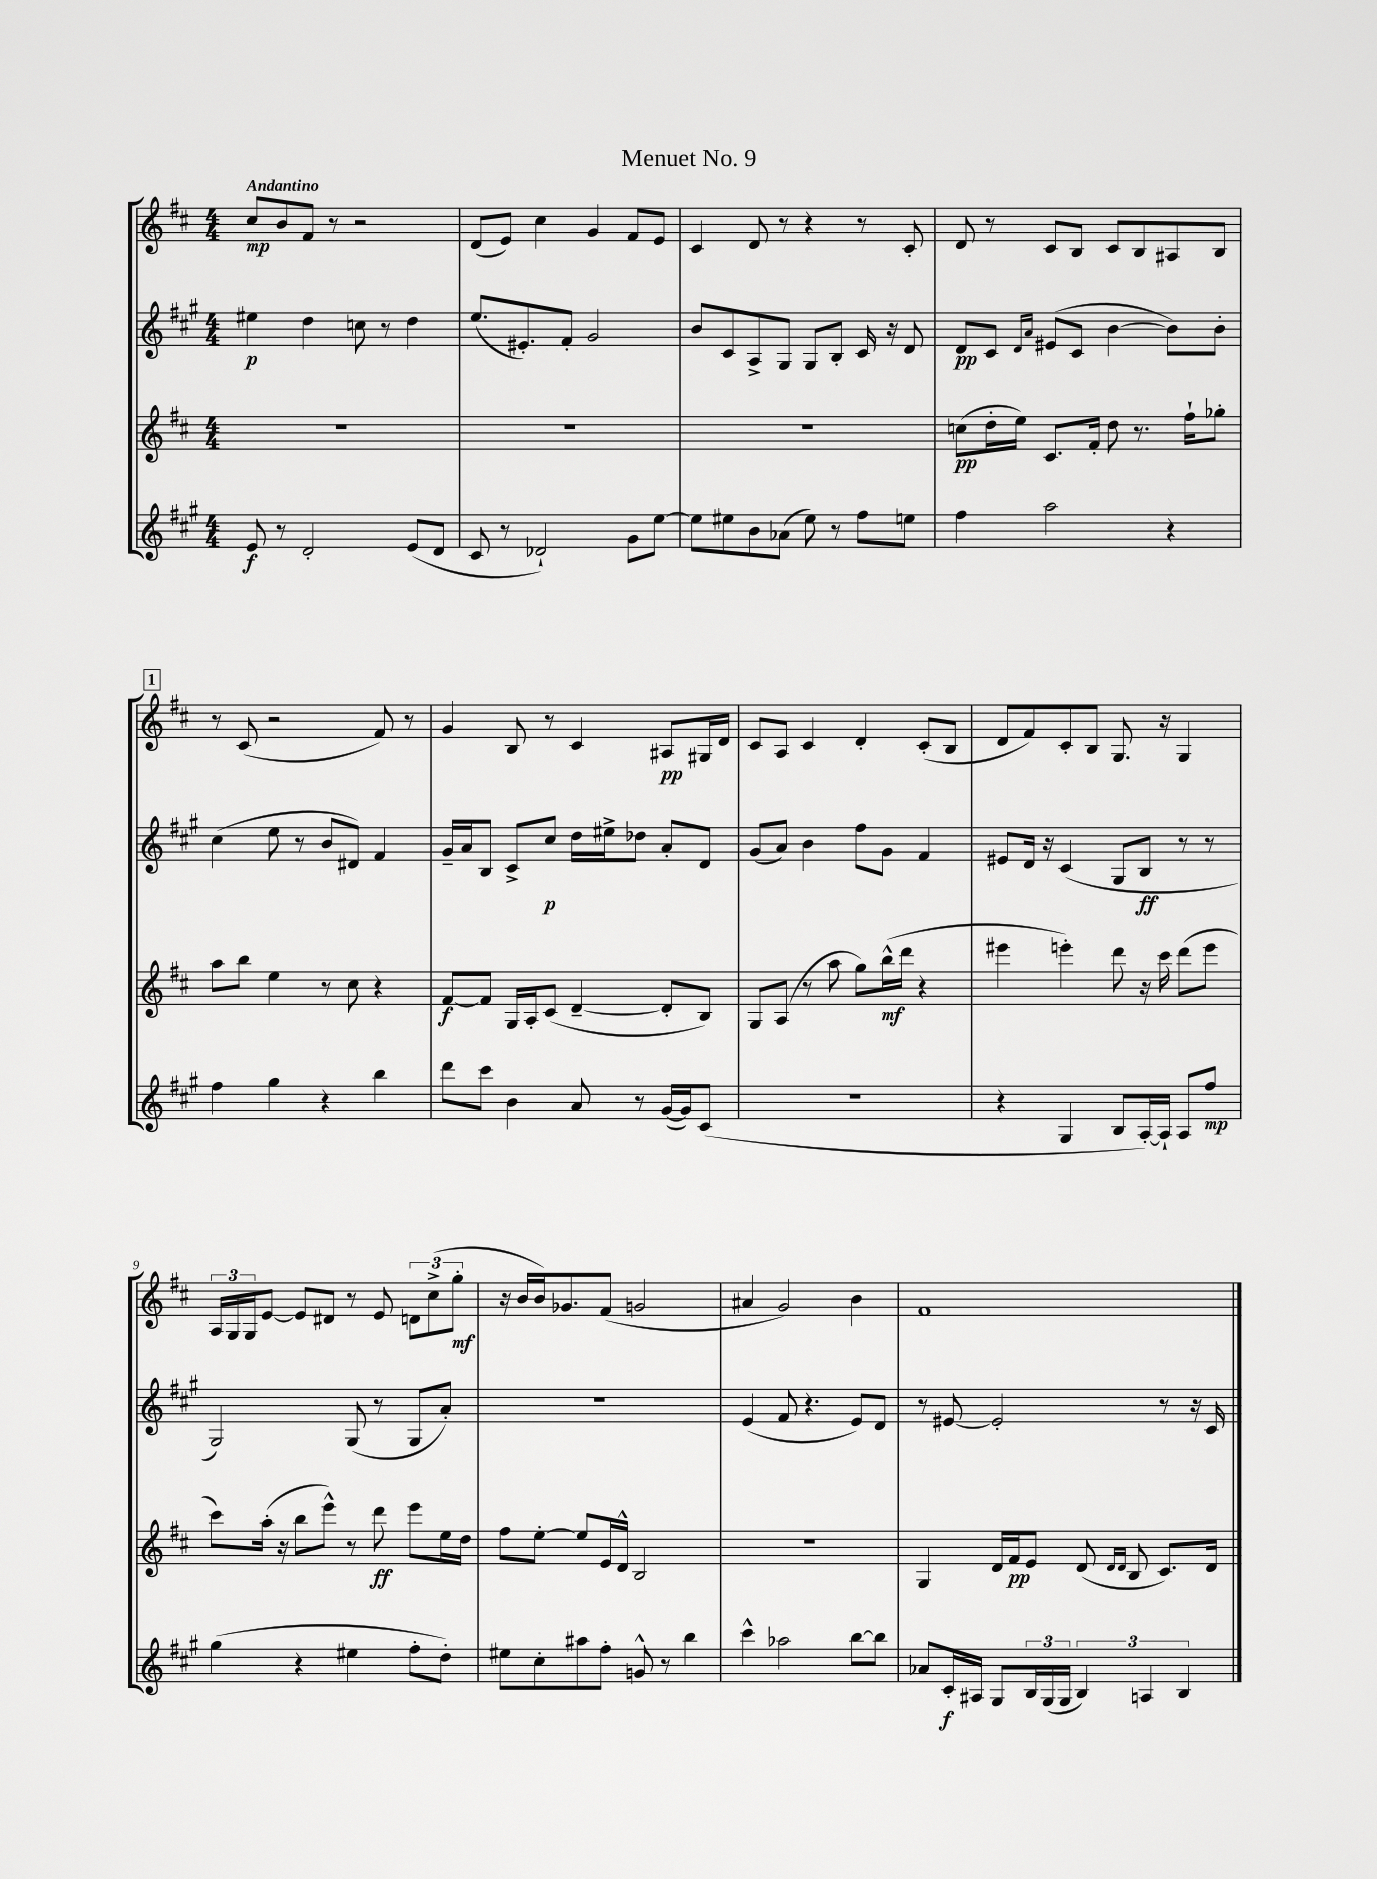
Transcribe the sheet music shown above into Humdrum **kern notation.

**kern	**dynam	**kern	**dynam	**kern	**dynam	**kern	**dynam
*part4	*part4	*part3	*part3	*part2	*part2	*part1	*part1
*staff4	*staff4	*staff3	*staff3	*staff2	*staff2	*staff1	*staff1
*clefG2	*	*clefG2	*	*clefG2	*	*clefG2	*
*k[f#c#g#]	*	*k[f#c#]	*	*k[f#c#g#]	*	*k[f#c#]	*
*M4/4	*	*M4/4	*	*M4/4	*	*M4/4	*
=1	=1	=1	=1	=1	=1	=1	=1
!	!	!	!	!	!	!LO:TX:a:B:t=Andantino	!
8e/	f	1r	.	4ee#X\	p	8cc#/L	mp
8r	.	.	.	.	.	8b/	.
2d'/	.	.	.	4dd\	.	8f#/J	.
.	.	.	.	.	.	8r	.
.	.	.	.	8ccn\	.	2r	.
.	.	.	.	8r	.	.	.
(8e/L	.	.	.	4dd\	.	.	.
8d/J	.	.	.	.	.	.	.
=2	=2	=2	=2	=2	=2	=2	=2
8c#/	.	1r	.	(8.ee/L	.	(8d/L	.
8r	.	.	.	.	.	8e/J)	.
.	.	.	.	8.e#X'/)	.	.	.
2d-X`/)	.	.	.	.	.	4cc#\	.
.	.	.	.	8f#'/J	.	.	.
.	.	.	.	2g#/	.	4g/	.
8g#\L	.	.	.	.	.	8f#/L	.
[8ee\J	.	.	.	.	.	8e/J	.
=3	=3	=3	=3	=3	=3	=3	=3
8ee\L]	.	1r	.	8b/L	.	4c#/	.
8ee#X\	.	.	.	8c#/	.	.	.
8b\	.	.	.	8A^/	.	8d/	.
(8a-X\J	.	.	.	8G#/J	.	8r	.
8ee#\)	.	.	.	8G#/L	.	4r	.
8r	.	.	.	8B'/J	.	.	.
8ff#\L	.	.	.	16c#/	.	8r	.
.	.	.	.	16r	.	.	.
8een\J	.	.	.	8d/	.	8c#'/	.
=4	=4	=4	=4	=4	=4	=4	=4
4ff#\	.	(8ccn\L	pp	8d/L	pp	8d/	.
.	.	16dd'\L	.	8c#/J	.	8r	.
.	.	16ee\JJ)	.	.	.	.	.
.	.	.	.	16qqd/LL	.	.	.
.	.	.	.	16qqa/JJ	.	.	.
2aa\	.	8.c#/L	.	(8e#X/L	.	8c#/L	.
.	.	.	.	8c#/J	.	8B/J	.
.	.	16f#'/Jk	.	.	.	.	.
.	.	8dd\	.	[4b\	.	8c#/L	.
.	.	8.r	.	.	.	8B/	.
4r	.	.	.	8b\L])	.	8A#X/	.
.	.	16ff#`\KL	.	.	.	.	.
.	.	8gg-X'\J	.	8b'\J	.	8B/J	.
!!LO:LB:g=z
!!LO:REH:place=s1:t=1
=5	=5	=5	=5	=5	=5	=5	=5
4ff#\	.	8aa\L	.	(4cc#\	.	8r	.
.	.	8bb\J	.	.	.	(8c#/	.
4gg#\	.	4ee\	.	8ee\	.	2r	.
.	.	.	.	8r	.	.	.
4r	.	8r	.	8b/L	.	.	.
.	.	8cc#\	.	8d#X/J)	.	.	.
4bb\	.	4r	.	4f#/	.	8f#/)	.
.	.	.	.	.	.	8r	.
=6	=6	=6	=6	=6	=6	=6	=6
8ddd\L	.	[8f#/L	f	16g#~/LL	.	4g/	.
.	.	.	.	16a/J	.	.	.
8ccc#\J	.	8f#/J]	.	8B/J	.	.	.
4b\	.	16G/LL	.	8c#^/L	.	8B/	.
.	.	16A'/J	.	.	.	.	.
.	.	(8c#/J	.	8cc#/J	p	8r	.
8a/	.	[4d~/	.	16dd\LL	.	4c#/	.
.	.	.	.	16ee#X^\J	.	.	.
8r	.	.	.	8dd-X\J	.	.	.
([16g#/LL	.	8d'/L]	.	8a'/L	.	8A#X/L	pp
16g#/J])	.	.	.	.	.	.	.
(8c#/J	.	8B/J)	.	8d/J	.	16G#X/L	.
.	.	.	.	.	.	16d/JJ	.
=7	=7	=7	=7	=7	=7	=7	=7
1r	.	8G/L	.	(8g#/L	.	8c#/L	.
.	.	(8A/J	.	8a/J)	.	8A/J	.
.	.	8r	.	4b\	.	4c#/	.
.	.	8aa\	.	.	.	.	.
.	.	8gg\L)	.	8ff#\L	.	4d'/	.
.	.	(16bb^^\L	mf	8g#\J	.	.	.
.	.	16ddd\JJ	.	.	.	.	.
.	.	4r	.	4f#/	.	(8c#'/L	.
.	.	.	.	.	.	8B/J	.
=8	=8	=8	=8	=8	=8	=8	=8
4r	.	4eee#X\	.	8e#X/L	.	8d/L	.
.	.	.	.	16d/Jk	.	8f#/)	.
.	.	.	.	16r	.	.	.
4G#/	.	4eeen'\)	.	(4c#/	.	8c#'/	.
.	.	.	.	.	.	8B/J	.
8B/L	.	8ddd\	.	8G#/L	.	8.G/	.
[16A'/L)	.	16r	.	8B/J	ff	.	.
16A`/JJ]	.	16ccc#\	.	.	.	16r	.
8A/L	.	(8ddd\L	.	8r	.	4G/	.
8ff#/J	mp	8eee\J	.	8r	.	.	.
!!LO:LB:g=z
=9	=9	=9	=9	=9	=9	=9	=9
(4gg#\	.	8ccc#\L)	.	2G#/)	.	24A/LL	.
.	.	.	.	.	.	24G/	.
.	.	.	.	.	.	24G/J	.
.	.	(16aa'\Jk	.	.	.	[8e/J	.
.	.	16r	.	.	.	.	.
4r	.	8bb\L	.	.	.	8e/L]	.
.	.	8eee^^\J)	.	.	.	8d#X/J	.
4ee#X\	.	8r	.	(8G#/	.	8r	.
.	.	8ddd\	ff	8r	.	8e/	.
8ff#'\L	.	8eee\L	.	8G#/L	.	12dn\L	.
.	.	.	.	.	.	(12cc#^\	.
8dd'\J)	.	16ee\L	.	8a'/J)	.	.	.
.	.	.	.	.	.	12gg'\J	mf
.	.	16dd\JJ	.	.	.	.	.
=10	=10	=10	=10	=10	=10	=10	=10
8ee#X\L	.	8ff#\L	.	1r	.	16r	.
.	.	.	.	.	.	16b/LL	.
8cc#'\	.	[8ee'\J	.	.	.	16b/J)	.
.	.	.	.	.	.	8.g-X/	.
8aa#X\	.	8ee/L]	.	.	.	.	.
8ff#'\J	.	16e/L	.	.	.	(8f#/J	.
.	.	16d^^/JJ	.	.	.	.	.
8gn^^/	.	2B/	.	.	.	2gn/	.
8r	.	.	.	.	.	.	.
4bb\	.	.	.	.	.	.	.
=11	=11	=11	=11	=11	=11	=11	=11
4ccc#^^\	.	1r	.	(4e/	.	4a#X/	.
2aa-X\	.	.	.	8f#/	.	2g/)	.
.	.	.	.	4.r	.	.	.
[8bb\L	.	.	.	8e/L)	.	4b\	.
8bb\J]	.	.	.	8d/J	.	.	.
=12	=12	=12	=12	=12	=12	=12	=12
8a-X/L	.	4G/	.	8r	.	1f#	.
16c#'/L	f	.	.	[8e#X/	.	.	.
16A#X/JJ	.	.	.	.	.	.	.
8G#/L	.	16d/LL	.	2e#'/]	.	.	.
.	.	16f#/J	pp	.	.	.	.
24B/L	.	8e/J	.	.	.	.	.
(24G#/	.	.	.	.	.	.	.
24G#/JJ	.	.	.	.	.	.	.
6B/)	.	(8d/	.	.	.	.	.
.	.	16qqd/LL	.	.	.	.	.
.	.	16qqd/JJ	.	.	.	.	.
.	.	8B/	.	.	.	.	.
6An/	.	.	.	.	.	.	.
.	.	8.c#/L)	.	8r	.	.	.
6B/	.	.	.	.	.	.	.
.	.	.	.	16r	.	.	.
.	.	16d/Jk	.	16c#/	.	.	.
==	==	==	==	==	==	==	==
*-	*-	*-	*-	*-	*-	*-	*-
